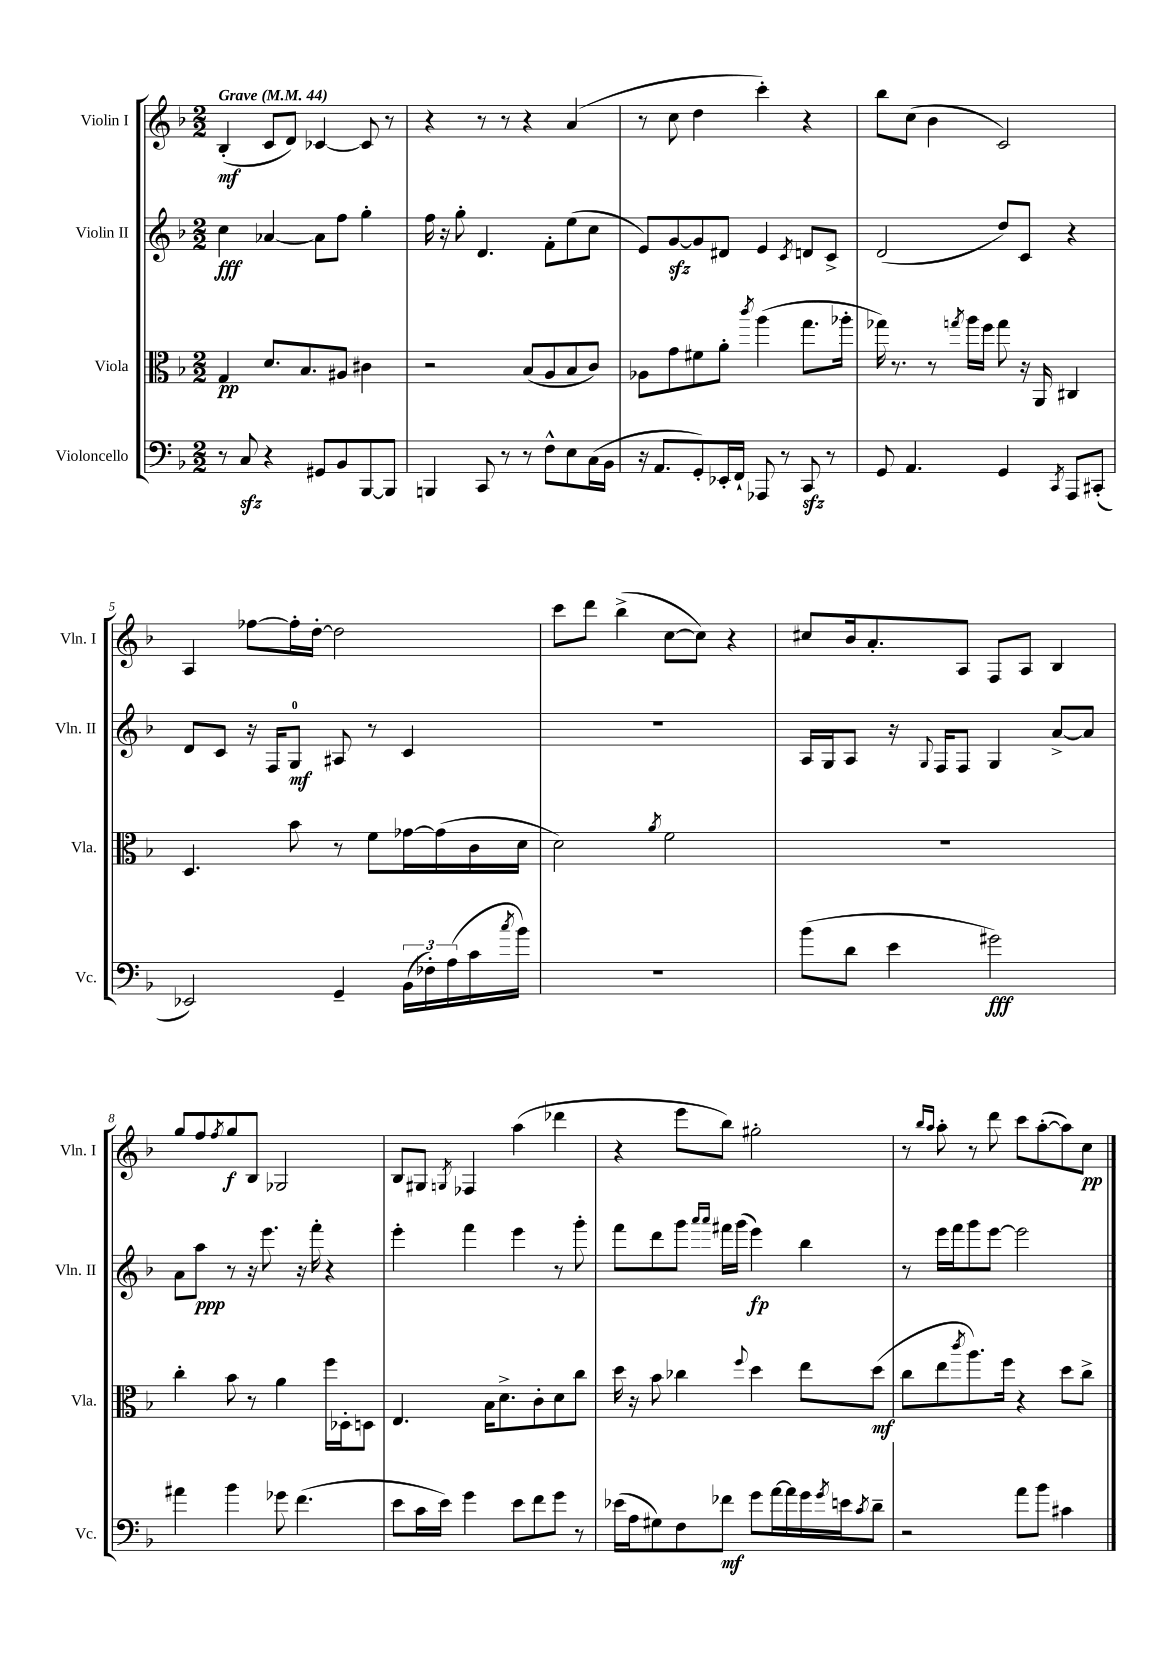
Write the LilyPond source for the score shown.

<<
\new StaffGroup <<
\new Staff = "s0" \with { instrumentName = "Violin I" shortInstrumentName = "Vln. I" } {
    \clef treble \key f \major \numericTimeSignature \time 2/2 \tempo "Grave" 4 = 44
    bes4-.\mf( c'8 d'8) ces'4~ ces'8 r8 |
    r4 r8 r8 r4 a'4( |
    r8 c''8 d''4 c'''4-.) r4 |
    bes''8 c''8( bes'4 c'2) |
    a4 fes''8~ fes''16-. d''16~-. d''2 |
    c'''8 d'''8 bes''4->( c''8~ c''8) r4 |
    cis''8 bes'16 a'8.-. a8 f8 a8 bes4 |
    g''8 f''8 \acciaccatura { f''8 } g''8\f bes8 ges2 |
    bes8 gis8 \acciaccatura { g8 } fes4 a''4( des'''4 |
    r4 e'''8 bes''8) gis''2-. |
    r8 \grace { bes''16 a''16 } a''8-. r8 d'''8 c'''8 a''8~-.( a''8) c''8\pp \bar "|." |
}
\new Staff = "s1" \with { instrumentName = "Violin II" shortInstrumentName = "Vln. II" } {
    \clef treble \key f \major \numericTimeSignature \time 2/2
    c''4\fff aes'4~ aes'8 f''8 g''4-. |
    f''16 r16 g''8-. d'4. f'8-. e''8( c''8 |
    e'8) g'8~\sfz g'8 dis'8 e'4 \acciaccatura { c'8 } d'8 c'8-> |
    d'2( d''8) c'8 r4 |
    d'8 c'8 r16 f16 g8-0\mf ais8 r8 c'4 |
    R1 |
    a16 g16 a8 r16 \appoggiatura { g8 } f16 f8 g4 a'8~-> a'8 |
    a'8 a''8\ppp r8 r16 e'''8. r16 f'''16-. r4 |
    e'''4-. f'''4 e'''4 r8 g'''8-. |
    f'''8 d'''8 g'''8 \grace { a'''16 a'''16 } fis'''16 g'''16( e'''4\fp) bes''4 |
    r8 e'''16 f'''16 g'''8 e'''8~ e'''2 \bar "|." |
}
\new Staff = "s2" \with { instrumentName = "Viola" shortInstrumentName = "Vla." } {
    \clef alto \key f \major \numericTimeSignature \time 2/2
    g4\pp d'8. bes8. ais8 cis'4 |
    r2 bes8( a8 bes8 c'8) |
    aes8 g'8 fis'8 a'8-. \acciaccatura { c'''8 } a''4( g''8. aes''16-. |
    ges''16) r8. r8 \acciaccatura { g''8 } a''16 f''16 g''8 r16 a,16 cis4 |
    d4. bes'8 r8 f'8 ges'16~ ges'16( c'16 d'16 |
    d'2) \acciaccatura { a'8 } f'2 |
    R1 |
    c''4-. bes'8 r8 a'4 f''16 des16-. d8 |
    e4. bes16 d'8.-> c'8-. d'8 c''8 |
    d''16 r16 bes'8 ces''4 \appoggiatura { f''8 } d''4 e''8 d''8\mf( |
    c''8 e''8 \acciaccatura { c'''8 } a''8.) f''16 r4 d''8 c''8-> \bar "|." |
}
\new Staff = "s3" \with { instrumentName = "Violoncello" shortInstrumentName = "Vc." } {
    \clef bass \key f \major \numericTimeSignature \time 2/2
    r8 c8\sfz r4 gis,8 bes,8 bes,,8~ bes,,8 |
    b,,4 c,8 r8 r8 f8-^ e8 c16( bes,16 |
    r16 a,8. g,8-.) ees,16-. f,16-! aes,,8 r8 c,8\sfz r8 |
    g,8 a,4. g,4 \acciaccatura { c,8 } a,,8 cis,8-.( |
    ees,2) g,4-- \tuplet 3/2 { bes,16( fes16-.) a16( } c'16 \acciaccatura { c''8 } bes'16) |
    R1 |
    bes'8( d'8 e'4 gis'2\fff) |
    ais'4 bes'4 ges'8 f'4.( |
    e'8 c'16 e'16) g'4 e'8 f'8 g'8 r8 |
    ees'16( a16 gis8) f8 fes'8\mf g'8 a'16~ a'16 g'16 \acciaccatura { g'8 } e'16 \acciaccatura { c'8 } d'8-- |
    r2 a'8 bes'8 cis'4 \bar "|." |
}
>>
>>
